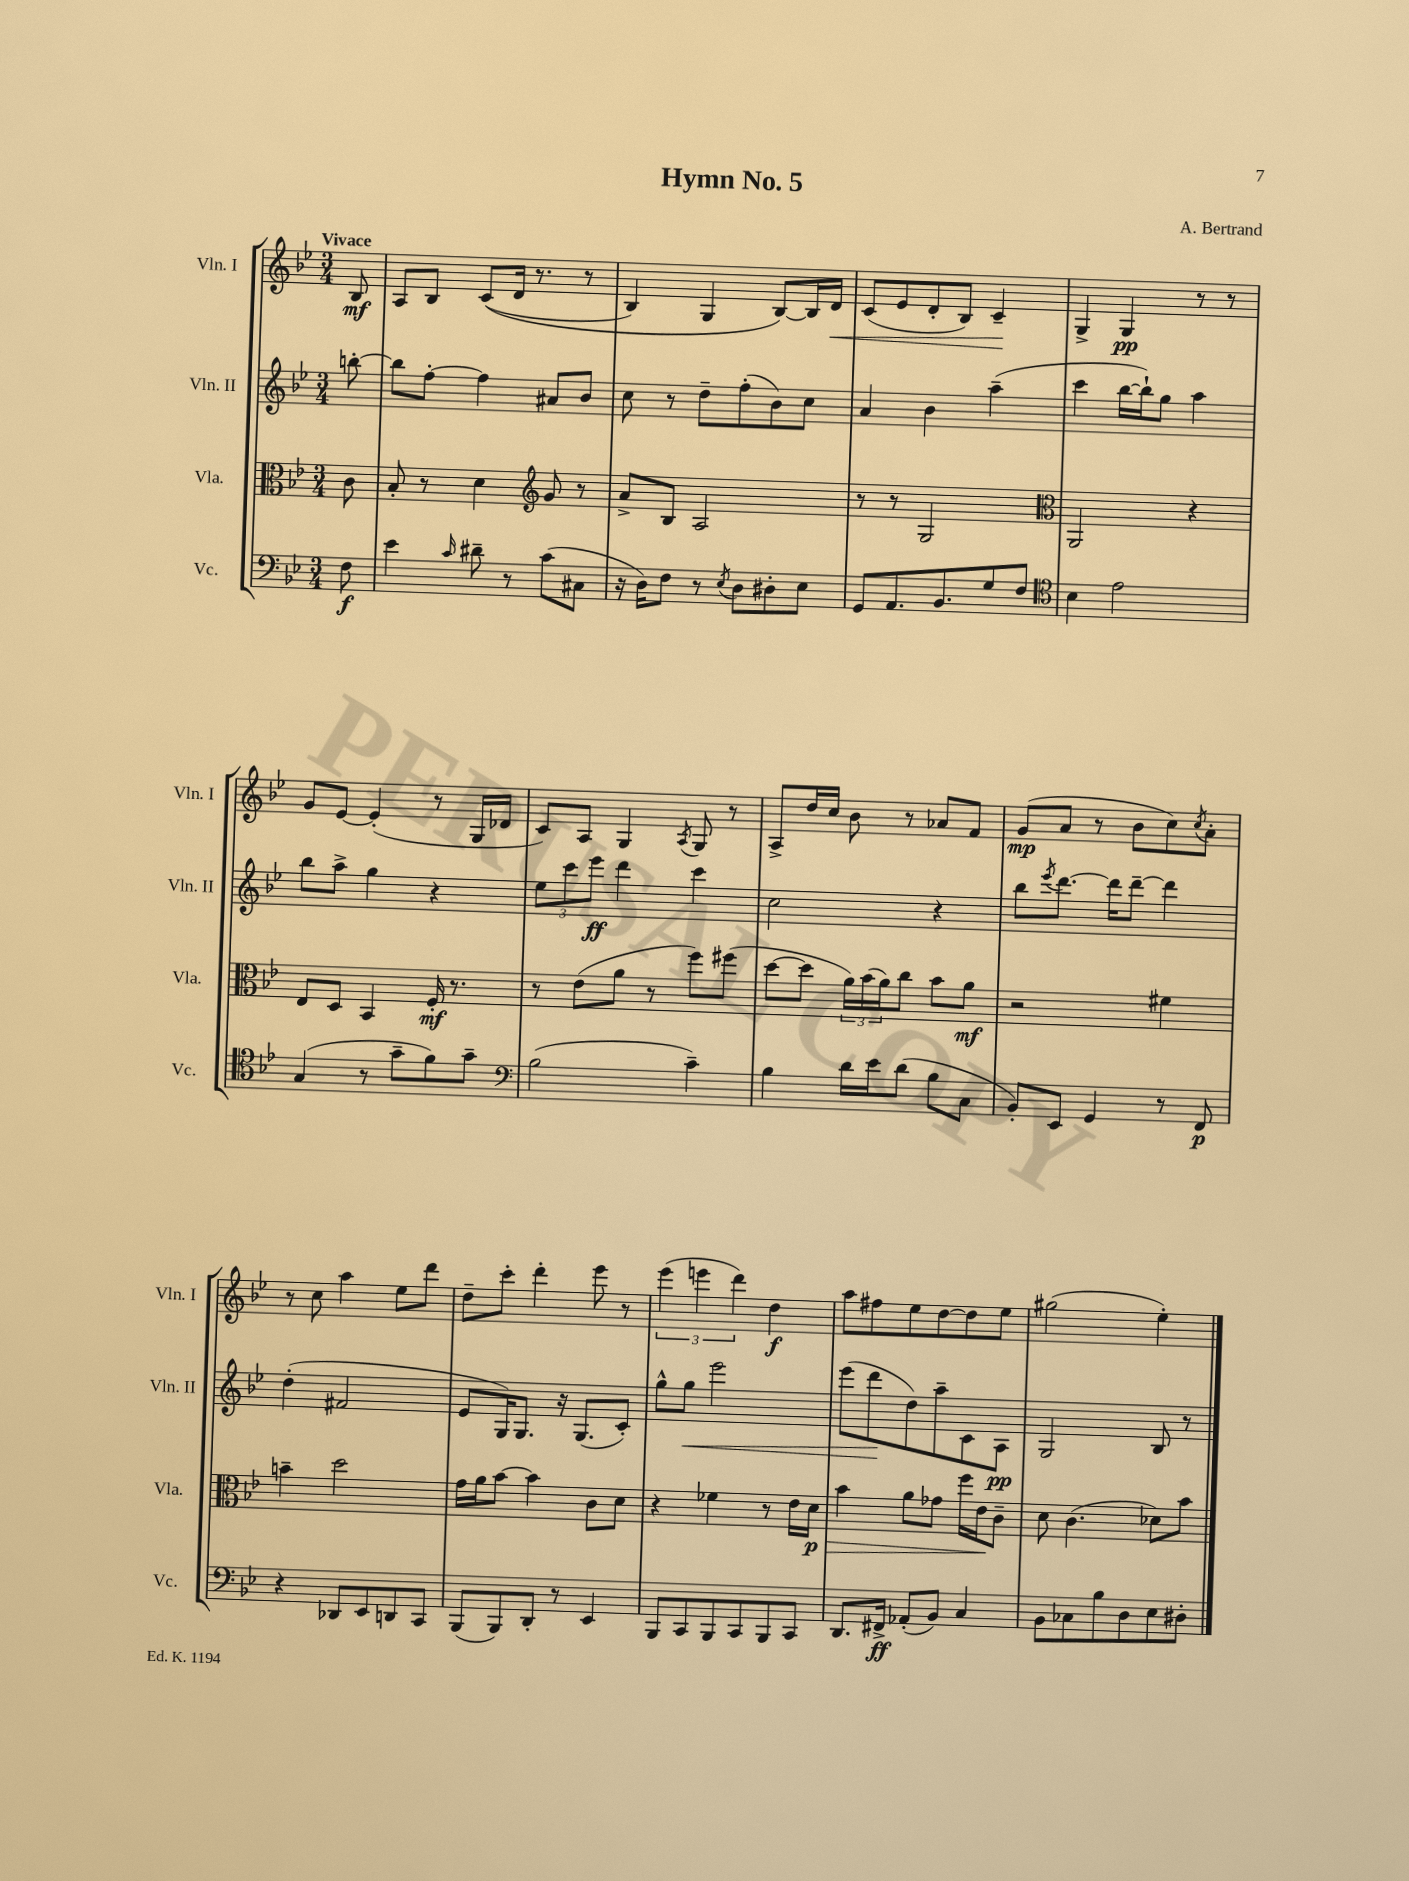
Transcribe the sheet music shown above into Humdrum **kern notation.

**kern	**kern	**kern	**kern
*staff4	*staff3	*staff2	*staff1
*clefF4	*clefC3	*clefG2	*clefG2
*k[b-e-]	*k[b-e-]	*k[b-e-]	*k[b-e-]
*M3/4	*M3/4	*M3/4	*M3/4
8F	8c	[8bb'	8B-
=	=	=	=
4e-	8B-'	8bb]	8A
.	8r	[8ff'	8B-
16qqc	.	.	.
8d#~	4d	4ff]	&((8c
8r	.	.	16d
.	.	.	8.r
*	*clefG2	*	*
(8c	8g	8a#	.
8C#	8r	8b-	8r
=	=	=	=
16r	8a^	8cc	4B-)
16D)	.	.	.
8F	8B-	8r	.
8r	2A	8dd~	4G
8qE-	.	.	.
8D	.	(8ff'	.
8D#'	.	8b-)	[8B-&)
8E-	.	8cc	16B-]
.	.	.	16d
=	=	=	=
8GG	8r	4a	(8c
8.AA	8r	.	8e-
.	2G	4b-	8d'
8.BB-	.	.	.
.	.	.	8B-)
8G	.	(4aa~	4c~
8F	.	.	.
=	=	=	=
*clefC4	*clefC3	*	*
4B-	2AA	4ccc	4G^
2e-	.	[16bb-	4G
.	.	16bb-`])	.
.	.	8gg	.
.	4r	4aa	8r
.	.	.	8r
=	=	=	=
(4G	8E-	8bb-	8g
.	8D	8aa^	[8e-
8r	4BB-	4gg	(4e-']
8g~	.	.	.
8f)	16F'	4r	8r
.	8.r	.	.
8g~	.	.	16G
.	.	.	16d-
=	=	=	=
*clefF4	*	*	*
(2B-	8r	12ee-	8c)
.	.	12ccc	.
.	(8e-	.	8A
.	.	12eee-	.
.	8a	4ddd	4G
.	8r	.	.
.	.	.	8qA
4c~)	8ff)	4ccc	8G
.	(8ff#	.	8r
=	=	=	=
4B-	[8dd	2cc	8A^
.	8dd]	.	16dd
.	.	.	16cc
16d	24a)	.	8b-
.	(24b-	.	.
16e-	.	.	.
.	24a)	.	.
(8d	8cc	.	8r
8B-	8b-	4r	8a-
8C	8a	.	8f
=	=	=	=
8BB-')	2r	8bb-	(8g
.	.	8qeee-	.
8EE-	.	[8.ddd	8a
4GG	.	.	8r
.	.	16ddd]	.
.	.	[8ddd~	8b-
8r	4f#	4ddd]	8cc)
.	.	.	8qcc
8FF	.	.	8a'
=	=	=	=
4r	4b~	(4dd'	8r
.	.	.	8cc
8DD-	2dd	2f#	4aa
8EE-	.	.	.
8DD	.	.	8ee-
8CC	.	.	8ddd
=	=	=	=
(8BBB-	16g	8e-	8dd~
.	16a	.	.
8BBB-)	[8b-	16G)	8ccc'
.	.	8.G	.
8DD'	4b-]	.	4ddd'
8r	.	16r	.
.	.	(8.G	.
4EE-	8c	.	8eee-
.	8d	8c')	8r
=	=	=	=
8BBB-	4r	8gg^^	(6eee-
8CC	.	8gg	.
.	.	.	6eee
8BBB-	4f-	2eee-	.
.	.	.	6ddd)
8CC	.	.	.
8BBB-	8r	.	4dd
8CC	16e-	.	.
.	16d	.	.
=	=	=	=
8.DD	4b-	(8eee-	8aa
.	.	8ddd	8ff#
16FF#^	.	.	.
(8AA-'	8a	8dd)	8ee-
8BB-)	8g-	8aa~	[8dd
4C	16ff	8c	8dd]
.	16e-	.	.
.	8c~	8A	8ee-
=	=	=	=
8BB-	8d	2G	(2gg#
8C-	(4.c	.	.
8B-	.	.	.
8D	.	.	.
8E-	8d-)	8B-	4ee-')
8D#'	8b-	8r	.
==	==	==	==
*-	*-	*-	*-
